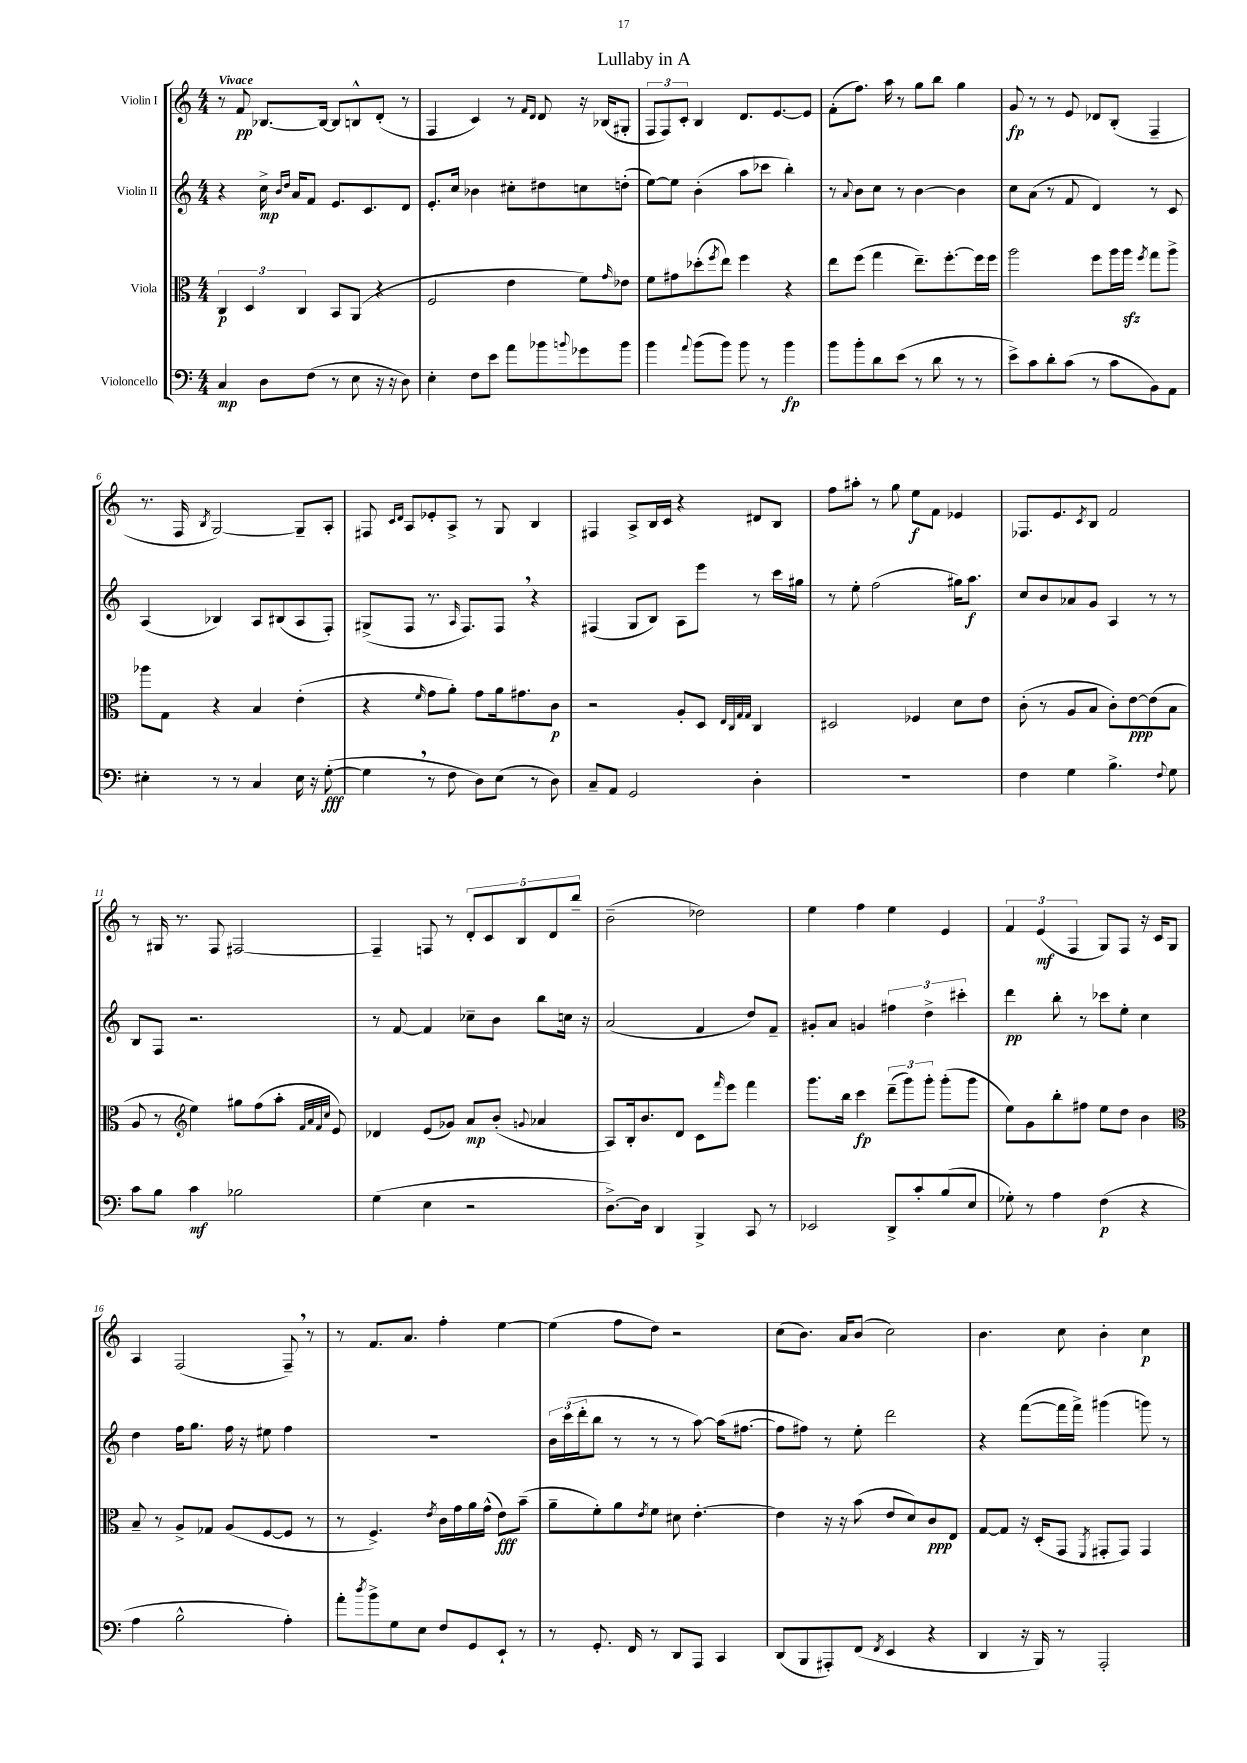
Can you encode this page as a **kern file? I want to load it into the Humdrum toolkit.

**kern	**kern	**kern	**kern
*staff4	*staff3	*staff2	*staff1
*clefF4	*clefC3	*clefG2	*clefG2
*k[]	*k[]	*k[]	*k[]
*M4/4	*M4/4	*M4/4	*M4/4
4C	6C	4r	8r
.	.	.	8f
.	6D	.	.
8D	.	16cc^	[8.B-
.	.	16qqb	.
.	.	16qqdd	.
.	.	16a	.
.	6C	.	.
(8F	.	8f	.
.	.	.	16B-_
8r	8BB	8.e	8B-]
8E	(8AA	.	8B^^
.	.	8.c	.
16r	4r	.	(8d'
16r	.	.	.
8D)	.	8d	8r
=	=	=	=
4E'	2F	8.e'	4F
.	.	16cc	.
8F	.	4b-	4c)
8e	.	.	.
8a	4e	8cc#'	8r
.	.	.	16qqf
.	.	.	16qqd
8b-	.	8dd#	8d
8qqb	.	.	.
8g-	8f)	8cc	16r
.	.	.	(16B-
.	16qqg	.	.
8b	8e-	(8dd'	8G#'
=	=	=	=
4b	8f	[8ee)	12F
.	.	.	12F)
.	8g#	8ee]	.
.	.	.	12c'
8qqa	.	.	.
(8b	(8dd-'	(4b'	4B
.	8qff	.	.
8b)	8ee)	.	.
8b	4ff	8aa	8.d
8r	.	8ccc-	.
.	.	.	[8.e
4b	4r	4bb')	.
.	.	.	8e]
=	=	=	=
8b	8ee	8r	(8f'
.	.	8qqa	.
8b'	(8ff	8b	8.ff)
8d	4gg	8cc	.
.	.	.	16aa
(8e	.	8r	8r
8r	8.ee~)	[4b	8gg
8d	.	.	8bb
.	[8.ff'	.	.
8r	.	4b]	4gg
8r	16ff]	.	.
.	16ff	.	.
=	=	=	=
8e^)	2aa	8cc	8g
8c	.	(8a	8r
8d'	.	8r	8r
(8c	.	8f	8e
8r	8ff	4d)	8d-
8c	16aa	.	(8B'
.	16aa	.	.
.	8qff	.	.
8BB)	8gg	8r	4F~
8AA	8aa^	8c	.
=	=	=	=
4E#'	8aa-	(4A	8.r
.	8G	.	.
.	.	.	16F
.	.	.	8qB
8r	4r	4B-)	[2G)
8r	.	.	.
4C	4B	8A	.
.	.	(8B#	.
16E#	(4e'	8A	8G~]
16r	.	.	.
([8G'	.	8F')	8A'
=	=	=	=
4G]	4r	(8G#^	8F#
.	.	.	16qqc
.	.	.	16qqd
.	.	8F	8A
.	16qqf	.	.
8r	8g	8.r	8e-'
8F	8a')	.	8A^
.	.	16qqA	.
.	.	8.F)	.
8D)	8g	.	8r
(8E	16a	8F	8G
.	8.g#	.	.
8r	.	4r	4B
8D)	8c	.	.
=	=	=	=
8C~	2r	(4F#	4F#
8AA	.	.	.
2GG	.	8G	8A^
.	.	8B)	16B
.	.	.	16c
.	8A'	8A	4r
.	8D	8eee	.
.	32qqE	.	.
.	32qqC	.	.
.	32qqG	.	.
.	32qqG	.	.
4D'	4C	8r	8d#
.	.	16ccc	8B
.	.	16gg#	.
=	=	=	=
1r	2D#	8r	8ff
.	.	8ee'	8aa#'
.	.	(2ff	8r
.	.	.	8gg
.	4F-	.	8ee
.	.	.	8f
.	8d	16gg#)	4e-
.	.	8.aa	.
.	8e	.	.
=	=	=	=
4F	(8c'	8cc	8.F-
.	8r	8b	.
.	.	.	8.e
4G	8A	8a-	.
.	.	.	8qc
.	8B	8g	8B
4.B^	8c')	4A	2f
.	[8e	.	.
.	(8e]	8r	.
8qqF	.	.	.
8G	8B	8r	.
=	=	=	=
8c	8A	8B	8r
8B	8r	8F	16G#
.	.	.	8.r
*	*clefG2	*	*
4c	4ee)	2.r	.
.	.	.	8F
2B-	8gg#	.	[2F#
.	(8ff	.	.
.	8aa'	.	.
.	32qqf	.	.
.	32qqa	.	.
.	32qqf	.	.
.	32qqcc	.	.
.	8e)	.	.
=	=	=	=
(4G	4d-	8r	4F#~]
.	.	[8f	.
4E	(8e	4f]	8F
.	8g-)	.	8r
2r	8a	8cc-~	10d'
.	.	.	10c
.	(8b'	8b	.
.	.	.	10B
.	8qqg	.	.
.	4a-	8bb	.
.	.	.	10d
.	.	16cc	.
.	.	.	10bb~
.	.	16r	.
=	=	=	=
[8.D^)	8A)	(2a	(2b~
.	16B'	.	.
16D]	8.b	.	.
4DD	.	.	.
.	8d	.	.
4BBB^	8c	4f	2dd-)
.	16qqfff	.	.
.	8eee	.	.
8CC	4fff	8dd)	.
8r	.	8f~	.
=	=	=	=
2EE-	8.ggg	8g#'	4ee
.	.	8a	.
.	16bb	.	.
.	4ccc	4g	4ff
8DD^	(12ddd~	6ff#	4ee
.	12ggg)	.	.
8c'	.	.	.
.	12ggg'	6dd^	.
(8B	(8ggg'	.	4e
.	.	6ccc#'	.
8E	8ggg	.	.
=	=	=	=
8G-')	8ee)	4ddd	6f
8r	8g	.	.
.	.	.	(6e
4A	8bb'	8bb'	.
.	.	.	6F
.	8ff#	8r	.
(4F	8ee	8ccc-	8G)
.	8dd	8ee'	8F
4r	4b	4cc	16r
.	.	.	16c
.	.	.	8G
=	=	=	=
*	*clefC3	*	*
4A	8B~	4dd	4A
.	8r	.	.
2B^^	8A^	16ff	(2F
.	.	8.gg	.
.	8G-	.	.
.	(8A	16ff	.
.	.	16r	.
.	[8F	8ee#	.
4A')	8F]	4ff	8F~)
.	8r	.	8r
=	=	=	=
8a'	8r	1r	8r
8qdd	.	.	.
8b^	4.F^)	.	8.f
8G	.	.	.
.	.	.	8.a
8E	.	.	.
.	8qe	.	.
8F	16c	.	4ff'
.	16g	.	.
8GG	16a	.	.
.	(16g^^	.	.
8EE`	8e)	.	[4ee
8r	(8b~	.	.
=	=	=	=
8r	8a~	24b	(4ee]
.	.	(24ccc	.
.	.	24ddd'	.
8.GG'	8f')	8bb	.
.	8a	8r	8ff
16FF	.	.	.
.	8qe	.	.
8r	8f	8r	8dd)
8DD	8d#	8r	2r
8AAA	[4.e'	[8aa)	.
4CC	.	(16aa]	.
.	.	[8.ff#	.
=	=	=	=
(8DD	4e]	8ff#]	(8cc
8BBB	.	8ff#)	8.b)
8AAA#')	16r	8r	.
.	16r	.	16a
(8FF	(8b	8ee'	(8b
8qFF	.	.	.
4EE	8e	2ddd	2cc)
.	8d)	.	.
4r	8c	.	.
.	8E	.	.
=	=	=	=
4DD	[8G	4r	4.b
.	8G]	.	.
16r	16r	([8fff	.
16BBB)	(16D'	.	.
8r	8GG	16fff]	8cc
.	.	16fff^)	.
.	8qFF	.	.
2AAA'	8GG#'	(4ggg#	4b'
.	8GG#)	.	.
.	4GG#	8ggg)	4cc
.	.	8r	.
==	==	==	==
*-	*-	*-	*-
